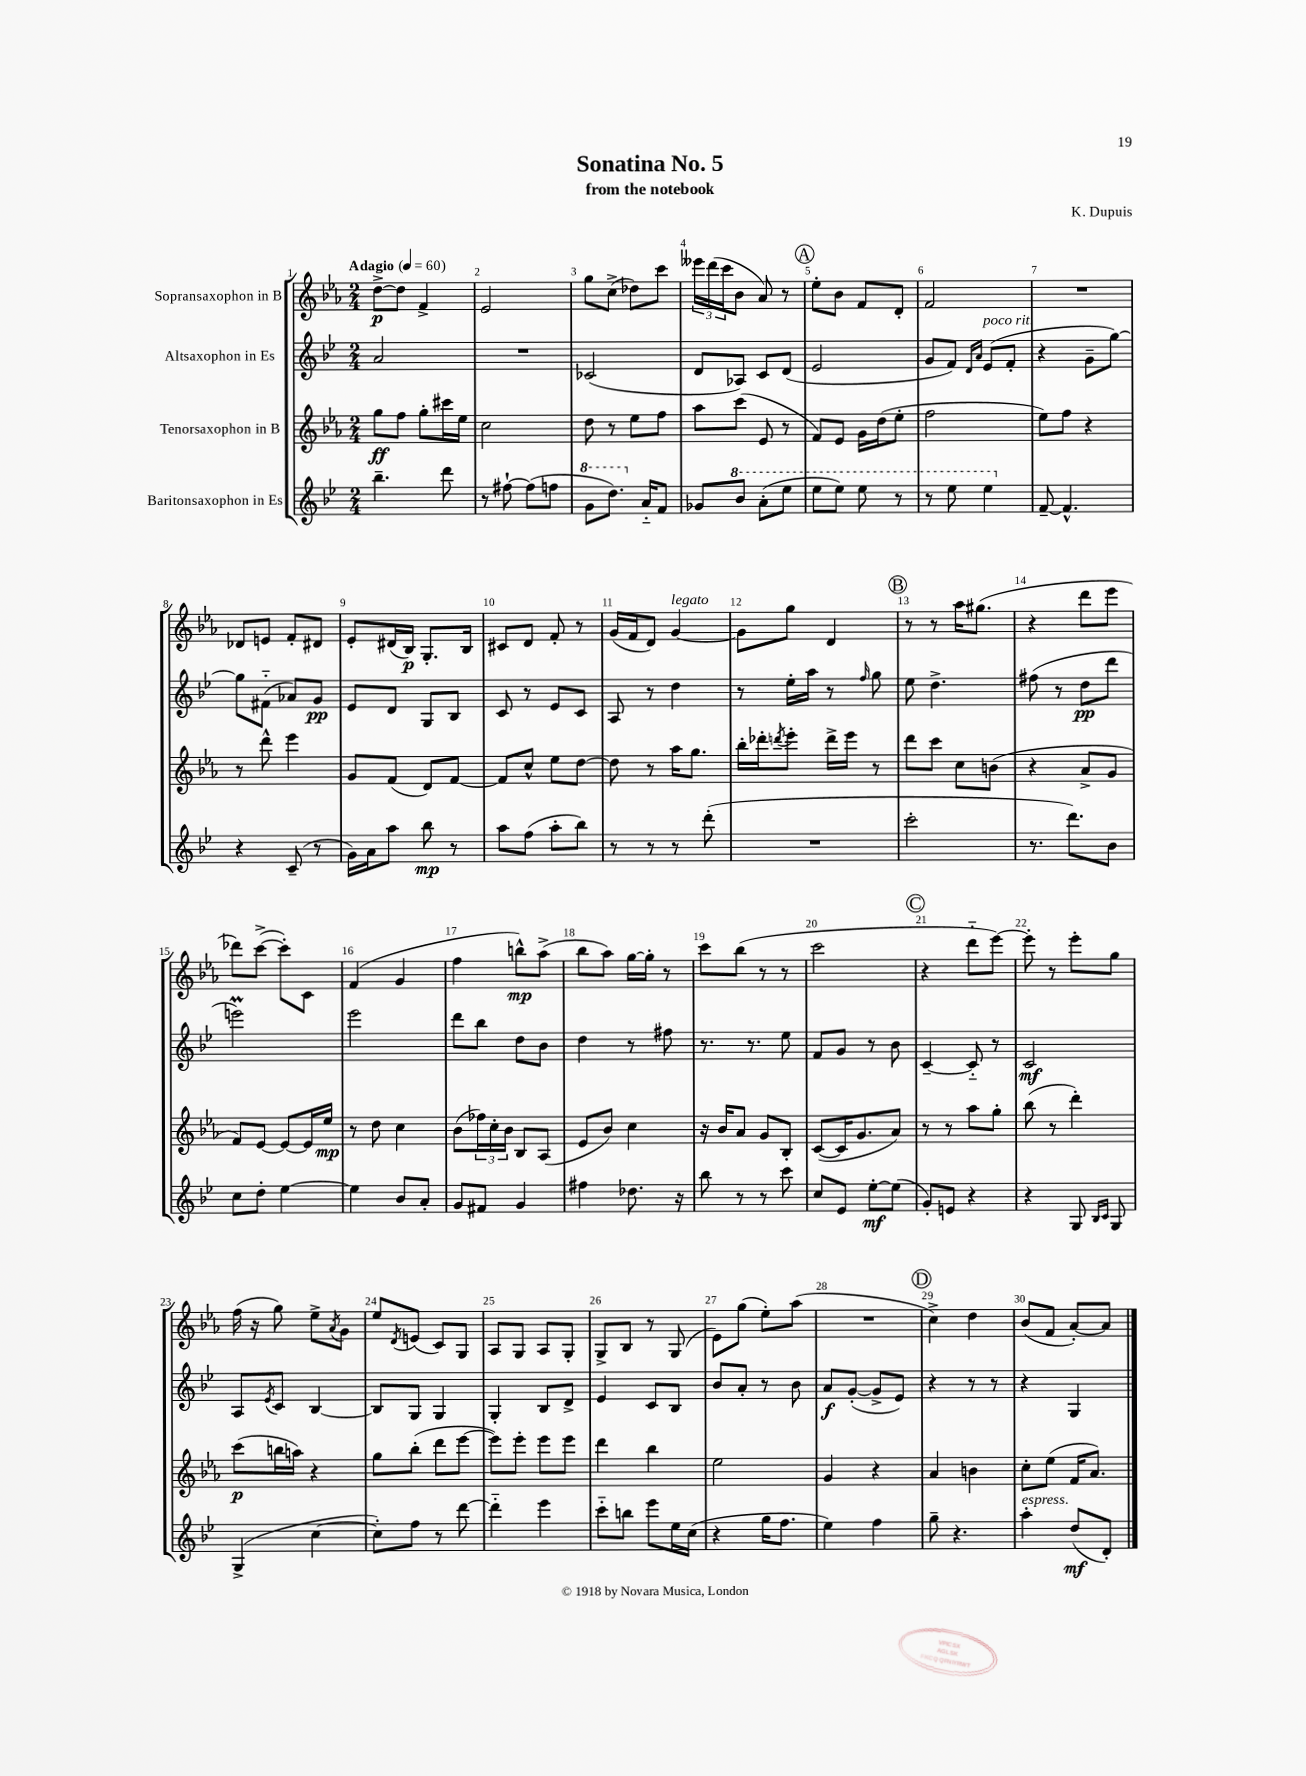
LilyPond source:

\header { title = "Sonatina No. 5" composer = "K. Dupuis" subtitle = "from the notebook" }
<<
\new StaffGroup <<
\new Staff = "s0" \with { instrumentName = "Sopransaxophon in B" } {
    \clef treble \key ees \major \numericTimeSignature \time 2/4 \tempo "Adagio" 4 = 60
    d''8~->\p d''8 f'4-> |
    ees'2 |
    g''8 c''8->( des''8) c'''8 |
    \tuplet 3/2 { eeses'''16 d'''16( c'''16 } bes'8 aes'8) r8 |
    \mark \markup { \circle "A" } ees''8-. bes'8 f'8 d'8-. |
    f'2 |
    R2 |
    des'8 e'8 f'8-. dis'8 |
    ees'8-. dis'16( bes16\p) g8.-. bes16 |
    cis'8 d'8 f'8-. r8 |
    g'16( f'16 d'8) g'4~^\markup { \italic "legato" } |
    g'8 g''8 d'4 |
    \mark \markup { \circle "B" } r8 r8 aes''16 gis''8.( |
    r4 d'''8 ees'''8 |
    des'''8) c'''8~->( c'''8-.) c'8 |
    f'4( g'4 |
    f''4 b''8-^\mp) aes''8->( |
    bes''8 aes''8) g''16~ g''16-. r8 |
    c'''8 bes''8( r8 r8 |
    c'''2 |
    \mark \markup { \circle "C" } r4 d'''8-_ ees'''8~) |
    ees'''8-. r8 ees'''8-. g''8 |
    f''16( r16 g''8) ees''8-> \acciaccatura { aes'8 } g'8 |
    ees''8 \acciaccatura { d'8 } e'8( c'8) g8 |
    aes8 g8 aes8 g8-. |
    g8-> bes8 r8 g8( |
    ees'8) g''8( ees''8-.) aes''8( |
    R2 |
    \mark \markup { \circle "D" } c''4->) d''4 |
    bes'8( f'8 aes'8~-.) aes'8 \bar "|." |
}
\new Staff = "s1" \with { instrumentName = "Altsaxophon in Es" } {
    \clef treble \key bes \major \numericTimeSignature \time 2/4
    a'2 |
    R2 |
    ces'2( |
    d'8 aes8) c'8 d'8( |
    \mark \markup { \circle "A" } ees'2 |
    g'8 f'8) \grace { d'16 a'16 } ees'8^\markup { \italic "poco rit." }( f'8-. |
    r4 g'8-- g''8~) |
    g''8 fis'8-_( aes'8) g'8\pp |
    ees'8 d'8 g8 bes8 |
    c'8 r8 ees'8 c'8 |
    a8 r8 d''4 |
    r8 ees''16-. a''16 r8 \grace { f''16 } g''8 |
    \mark \markup { \circle "B" } ees''8 d''4.-> |
    fis''8( r8 d''8\pp d'''8 |
    e'''2\prall) |
    ees'''2 |
    d'''8 bes''8 d''8 bes'8 |
    d''4 r8 fis''8 |
    r8. r8. ees''8 |
    f'8 g'8 r8 bes'8 |
    \mark \markup { \circle "C" } c'4~-- c'8-_ r8 |
    c'2\mf |
    a8 \acciaccatura { ees'8 } c'8 bes4~ |
    bes8 g8 g4 |
    g4-. bes8 d'8-> |
    ees'4 c'8 bes8 |
    bes'8 a'8-. r8 bes'8 |
    a'8\f g'8~-.( g'8-> ees'8) |
    \mark \markup { \circle "D" } r4 r8 r8 |
    r4 g4 \bar "|." |
}
\new Staff = "s2" \with { instrumentName = "Tenorsaxophon in B" } {
    \clef treble \key ees \major \numericTimeSignature \time 2/4
    g''8\ff f''8 g''8-. cis'''16 ees''16 |
    c''2 |
    d''8 r8 ees''8 f''8 |
    aes''8 c'''8( ees'8 r8 |
    \mark \markup { \circle "A" } f'8) ees'8 g'16 d''16( ees''8-. |
    f''2 |
    ees''8) f''8 r4 |
    r8 d'''8-^ ees'''4 |
    g'8 f'8( d'8) f'8~ |
    f'8 c''8-^ ees''8 d''8~ |
    d''8 r8 aes''16 g''8. |
    bes''16-. des'''16-. \acciaccatura { d'''8 } ees'''8-. d'''16-> ees'''16 r8 |
    \mark \markup { \circle "B" } d'''8 c'''8 c''8 b'8( |
    r4 aes'8-> g'8 |
    f'8) ees'8~ ees'8~ ees'16 ees''16\mp |
    r8 d''8 c''4 |
    bes'8( \tuplet 3/2 { fes''16) c''16-. bes'16 } bes8 aes8( |
    ees'8 bes'8) c''4 |
    r16 bes'16 aes'8 g'8 bes8-. |
    c'8~( c'16 g'8. aes'8) |
    \mark \markup { \circle "C" } r8 r8 aes''8 g''8-. |
    bes''8( r8 d'''4-.) |
    c'''8\p( b''16 a''16) r4 |
    g''8 bes''8-.( d'''8 ees'''8~ |
    ees'''8) ees'''8-. ees'''8 ees'''8 |
    d'''4 bes''4 |
    ees''2 |
    g'4 r4 |
    \mark \markup { \circle "D" } aes'4 b'4 |
    c''8-. ees''8( f'16 aes'8.) \bar "|." |
}
\new Staff = "s3" \with { instrumentName = "Baritonsaxophon in Es" } {
    \clef treble \key bes \major \numericTimeSignature \time 2/4
    bes''4.-- d'''8 |
    r8 fis''8~-! fis''8( f''8 |
    \ottava #1 g''8 d'''8.) \ottava #0 a'16-_ f'8 |
    ges'8 \ottava #1 bes''8 a''8-.( ees'''8 |
    \mark \markup { \circle "A" } ees'''8 ees'''8) ees'''8 r8 |
    r8 ees'''8 ees'''4 \ottava #0 |
    f'8~-- f'4.-^ |
    r4 c'8--( r8 |
    g'16) a'16 a''8 bes''8\mp r8 |
    a''8 f''8( a''8-. bes''8) |
    r8 r8 r8 d'''8-.( |
    R2 |
    \mark \markup { \circle "B" } c'''2-. |
    r8. d'''8.) bes'8 |
    c''8 d''8-. ees''4~ |
    ees''4 bes'8 a'8-. |
    g'8 fis'8 g'4 |
    fis''4 des''8. r16 |
    bes''8 r8 r8 c'''8 |
    c''8 ees'8 ees''8~-.\mf ees''8( |
    \mark \markup { \circle "C" } g'8-.) e'8 r4 |
    r4 g8 \grace { bes16 c'16 } g8 |
    g4->( c''4~ |
    c''8-.) f''8 r8 d'''8~ |
    d'''4-_ ees'''4 |
    c'''8-_ b''8 ees'''8 ees''16 c''16( |
    r4 g''16 f''8. |
    ees''4) f''4 |
    \mark \markup { \circle "D" } g''8-- r4. |
    a''4-.^\markup { \italic "espress." } d''8\mf( d'8-.) \bar "|." |
}
>>
>>
\layout { \context { \Score \override BarNumber.break-visibility = ##(#f #t #t) barNumberVisibility = #all-bar-numbers-visible } }
